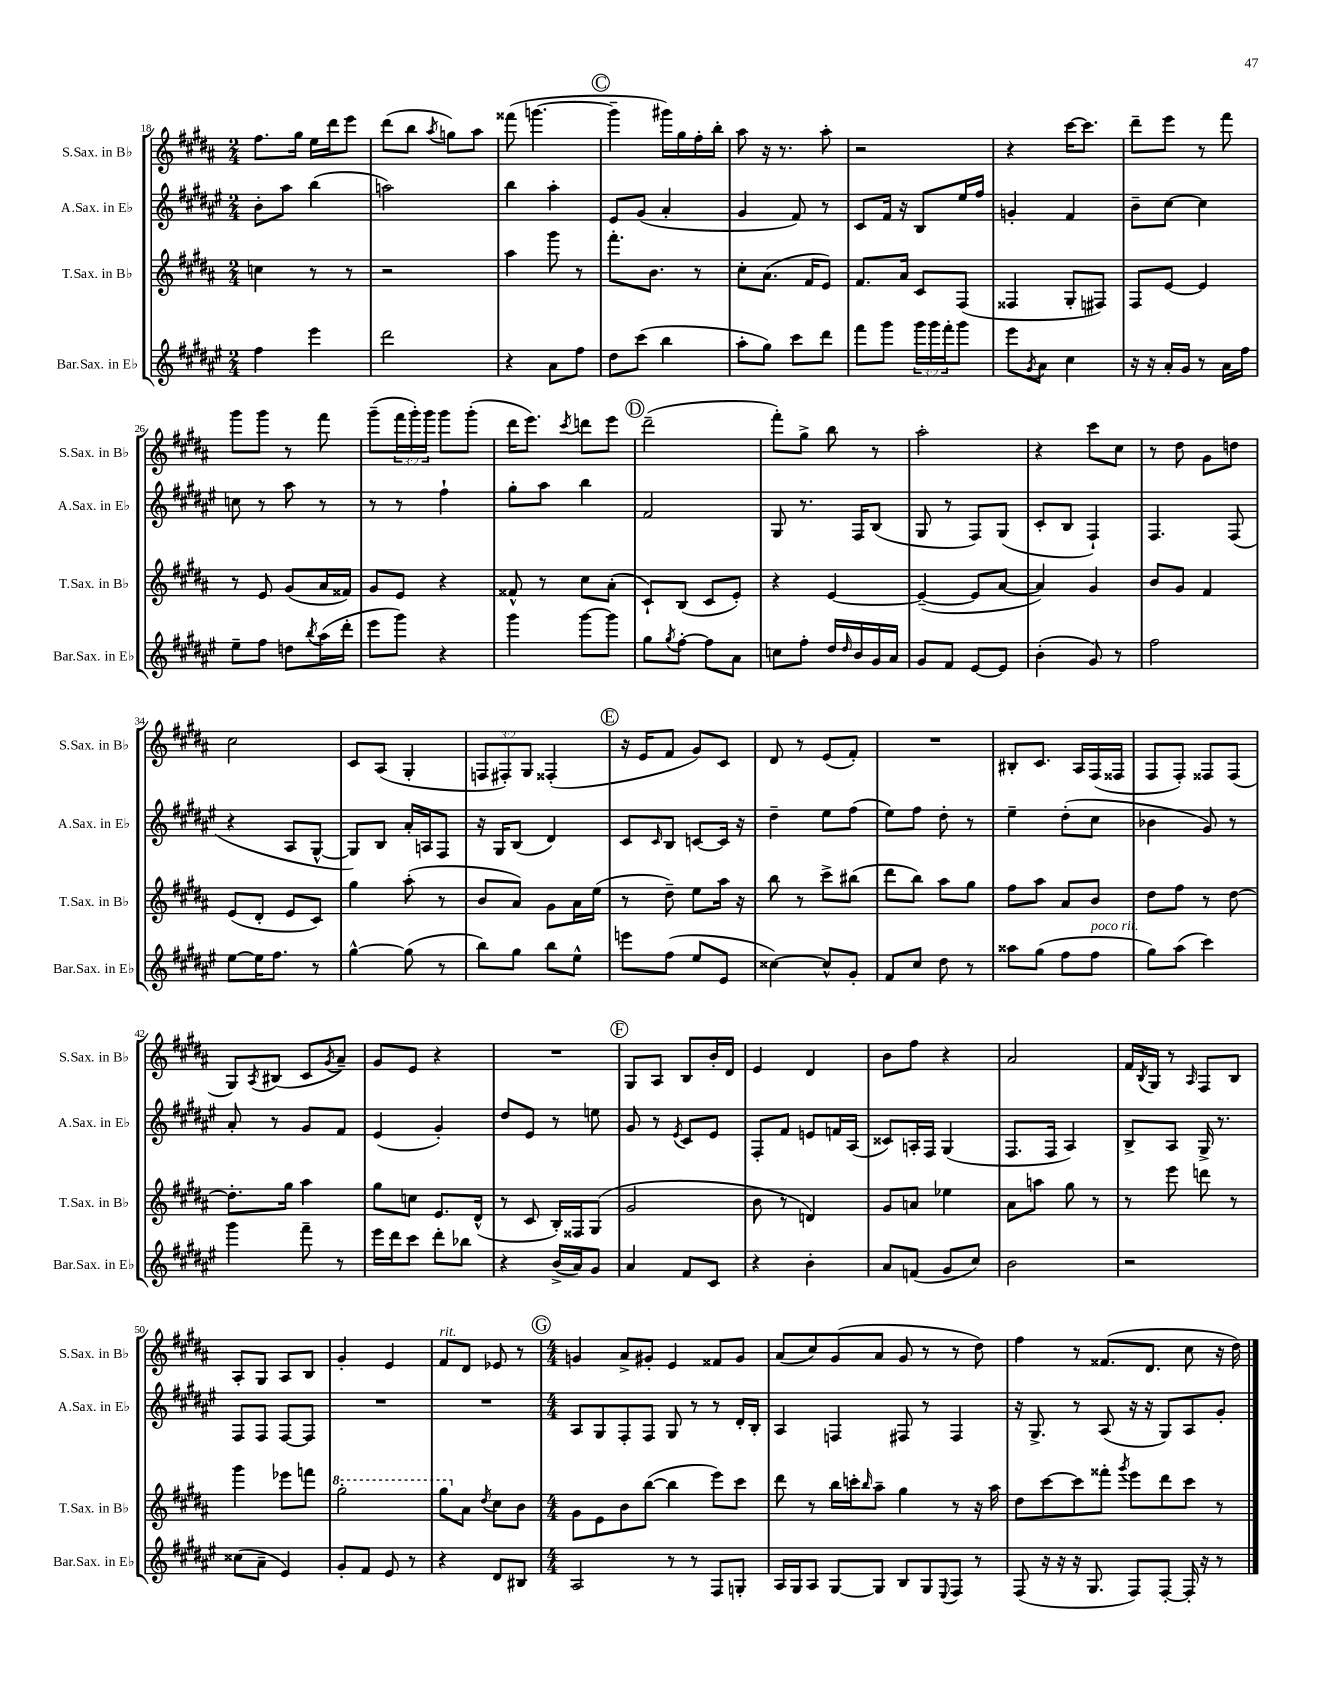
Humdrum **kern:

**kern	**kern	**kern	**kern
*staff4	*staff3	*staff2	*staff1
*clefG2	*clefG2	*clefG2	*clefG2
*k[f#c#g#d#a#e#]	*k[f#c#g#d#a#]	*k[f#c#g#d#a#e#]	*k[f#c#g#d#a#]
*M2/4	*M2/4	*M2/4	*M2/4
4ff#	4cc	8b'	8.ff#
.	.	8aa#	.
.	.	.	16gg#
4eee#	8r	(4bb	16ee
.	.	.	16ddd#
.	8r	.	8eee
=	=	=	=
2ddd#	2r	2aa)	(8ddd#
.	.	.	8bb
.	.	.	8qaa#
.	.	.	8gg)
.	.	.	8aa#
=	=	=	=
4r	4aa#	4bb	(8fff##
.	.	.	[4.ggg
8a#	8ggg#	4aa#'	.
8ff#	8r	.	.
=	=	=	=
8dd#	8.fff#'	8e#	4ggg~]
(8ccc#	.	(8g#	.
.	8.b	.	.
4bb	.	4a#'	16ggg#)
.	.	.	16gg#
.	8r	.	16ff#'
.	.	.	16bb'
=	=	=	=
8aa#'	8cc#'	4g#	8aa#
8gg#)	(8.a#	.	16r
.	.	.	8.r
8ccc#	.	8f#)	.
.	16f#	.	.
8ddd#	8e)	8r	8aa#'
=	=	=	=
8fff#	8.f#	8c#	2r
8ggg#	.	16f#	.
.	16a#	16r	.
24ggg#	8c#	8B	.
24ggg#	.	.	.
24fff#'	.	.	.
8ggg#	(8F#	16ee#	.
.	.	16ff#	.
=	=	=	=
8eee#	4F##	4g'	4r
8qg#	.	.	.
8a#	.	.	.
4cc#	8G#'	4f#	[16ccc#
.	.	.	8.ccc#]
.	8F#)	.	.
=	=	=	=
16r	8F#	8b~	8ddd#~
16r	.	.	.
16a#'	[8e	[8cc#	8eee
16g#	.	.	.
8r	4e]	4cc#]	8r
16a#	.	.	8fff#
16ff#	.	.	.
=	=	=	=
8ee#~	8r	8cc	8ggg#
8ff#	8e	8r	8ggg#
8dd	(8g#	8aa#	8r
8qbb	.	.	.
(16aa#	16a#	8r	8fff#
16ddd#'	16f##)	.	.
=	=	=	=
8eee#	8g#	8r	(8ggg#~
8ggg#)	8e	8r	24fff#
.	.	.	24ggg#')
.	.	.	24ggg#
4r	4r	4ff#`	8ggg#
.	.	.	(8ggg#'
=	=	=	=
4ggg#	8f##^^	8gg#'	16ddd#
.	.	.	8.eee)
.	8r	8aa#	.
.	.	.	8qccc#
[8ggg#	8cc#	4bb	8ddd
8ggg#]	(8a#'	.	8eee
=	=	=	=
8gg#	8c#`)	2f#	(2ddd#~
8qgg#	.	.	.
[8ff#'	(8B	.	.
8ff#]	8c#	.	.
8a#	8e')	.	.
=	=	=	=
8cc	4r	8G#	8fff#')
8ff#'	.	8.r	8gg#^
16dd#	[4e	.	8bb
16qqdd#	.	.	.
16b	.	16F#	.
16g#	.	(8B	8r
16a#	.	.	.
=	=	=	=
8g#	(4e~_	8G#	2aa#'
8f#	.	8r	.
[8e#	8e]	8F#)	.
8e#]	[8a#	(8G#	.
=	=	=	=
(4b'	4a#])	8c#'	4r
.	.	8B	.
8g#)	4g#	4F#`)	8ccc#
8r	.	.	8cc#
=	=	=	=
2ff#	8b	4.F#	8r
.	8g#	.	8dd#
.	4f#	.	8g#
.	.	(8F#	8dd
=	=	=	=
[8ee#	(8e	4r	2cc#
16ee#]	8d#'	.	.
8.ff#	.	.	.
.	8e	8A#	.
8r	8c#)	[8G#^^	.
=	=	=	=
[4gg#^^	4gg#	8G#])	8c#
.	.	8B	(8A#
(8gg#]	(8aa#'	16a#'	4G#'
.	.	16A	.
8r	8r	8F#	.
=	=	=	=
8bb)	8b	16r	12F
.	.	16G#	.
.	.	.	12F#')
8gg#	8a#)	(8B	.
.	.	.	12G#
8bb	8g#	4d#)	(4F##'
8ee#^^	16a#	.	.
.	(16ee	.	.
=	=	=	=
8eee	8r	8c#	16r
.	.	.	16e
.	.	16qqc#	.
(8ff#	8dd#~)	8B	8f#
8ee#	8ee	[8c	8g#)
8e#	16aa#	16c]	8c#
.	16r	16r	.
=	=	=	=
[4cc##)	8bb	4dd#~	8d#
.	8r	.	8r
8cc##^^]	8ccc#^	8ee#	(8e
8g#'	(8bb#	(8ff#	8f#')
=	=	=	=
8f#	8ddd#	8ee#)	2r
8cc#	8bb)	8ff#	.
8dd#	8aa#	8dd#'	.
8r	8gg#	8r	.
=	=	=	=
8aa##	8ff#	4ee#~	8B#'
(8gg#	8aa#	.	8.c#
8ff#	8a#	(8dd#'	.
.	.	.	16A#
8ff#	8b	8cc#	(16F#
.	.	.	16F##
=	=	=	=
8gg#)	8dd#	4b-	8F#
(8aa#	8ff#	.	8F#')
4ccc#)	8r	8g#)	8F##
.	[8dd#	8r	(8F##
=	=	=	=
4ggg#	8.dd#']	8a#'	8G#)
.	.	.	8qA#
.	.	8r	(8B#
.	16gg#	.	.
8fff#~	4aa#	8g#	8c#
.	.	.	8qg#
8r	.	8f#	8a#~)
=	=	=	=
16eee#	8gg#	(4e#	8g#
16ddd#	.	.	.
8ccc#	8cc	.	8e
8ddd#'	8.e	4g#')	4r
8bb-	.	.	.
.	(16d#^^	.	.
=	=	=	=
4r	8r	8dd#	2r
.	8c#	8e#	.
(16b^	16B')	8r	.
16a#)	16F##	.	.
8g#	(8G#	8ee	.
=	=	=	=
4a#	2g#	8g#	8G#
.	.	8r	8A#
.	.	8qe#	.
8f#	.	8c#	8B
8c#	.	8e#	16b'
.	.	.	16d#
=	=	=	=
4r	8b	8F#'	4e
.	8r	8f#	.
4b'	4d)	8e	4d#
.	.	16f	.
.	.	(16A#	.
=	=	=	=
8a#	8g#	8c##)	8b
(8f	8a	16A'	8ff#
.	.	16F#	.
8g#	4ee-	(4G#	4r
8cc#)	.	.	.
=	=	=	=
2b	8a#	8.F#	2a#
.	8aa	.	.
.	.	16F#	.
.	8gg#	4A#)	.
.	8r	.	.
=	=	=	=
2r	8r	8B^	16f#
.	.	.	8qB
.	.	.	16G#
.	8eee	8A#	8r
.	.	.	16qqA#
.	8ddd	16G#^	8F#
.	.	8.r	.
.	8r	.	8B
=	=	=	=
(8cc##	4ggg#	8F#	8A#'
8a#~	.	8F#	8G#
4e#)	8eee-	[8F#	8A#
.	8fff	8F#]	8B
=	=	=	=
8g#'	2ggg#'	2r	4g#'
8f#	.	.	.
8e#	.	.	4e
8r	.	.	.
=	=	=	=
4r	8ggg#	2r	8f#
.	8a#	.	8d#
.	8qdd#	.	.
8d#	8cc#	.	8e-
8B#	8b	.	8r
=	=	=	=
*M4/4	*M4/4	*M4/4	*M4/4
2A#	8g#	8A#	4g
.	8e	8G#	.
.	8b	8F#'	8a#^
.	([8bb	8F#	8g#'
8r	4bb]	8G#	4e
8r	.	8r	.
8F#	8eee)	8r	8f##
8G'	8ccc#	16d#'	8g#
.	.	16B'	.
=	=	=	=
16A#	8ddd#	4A#	(8a#
16G#	.	.	.
8A#	8r	.	8cc#)
[8G#	16bb	4F	(8g#
.	16ccc'	.	.
.	16qqbb	.	.
8G#]	8aa#~	.	8a#
8B	4gg#	8F#	8g#
8G#	.	8r	8r
8qqE#	.	.	.
8F#	8r	4F#	8r
8r	16r	.	8dd#)
.	16aa#	.	.
=	=	=	=
(8F#	8dd#	16r	4ff#
.	.	8.G#^	.
16r	[8ccc#	.	.
16r	.	.	.
16r	8ccc#]	8r	8r
8.G#	.	.	.
.	8fff##'	(8A#	(8.f##
.	8qggg#	.	.
8F#)	8eee	16r	.
.	.	16r	8.d#
[8F#'	8ddd#	8G#)	.
16F#']	8ccc#	8A#	8cc#
16r	.	.	.
8r	8r	8g#'	16r
.	.	.	16dd#)
==	==	==	==
*-	*-	*-	*-
